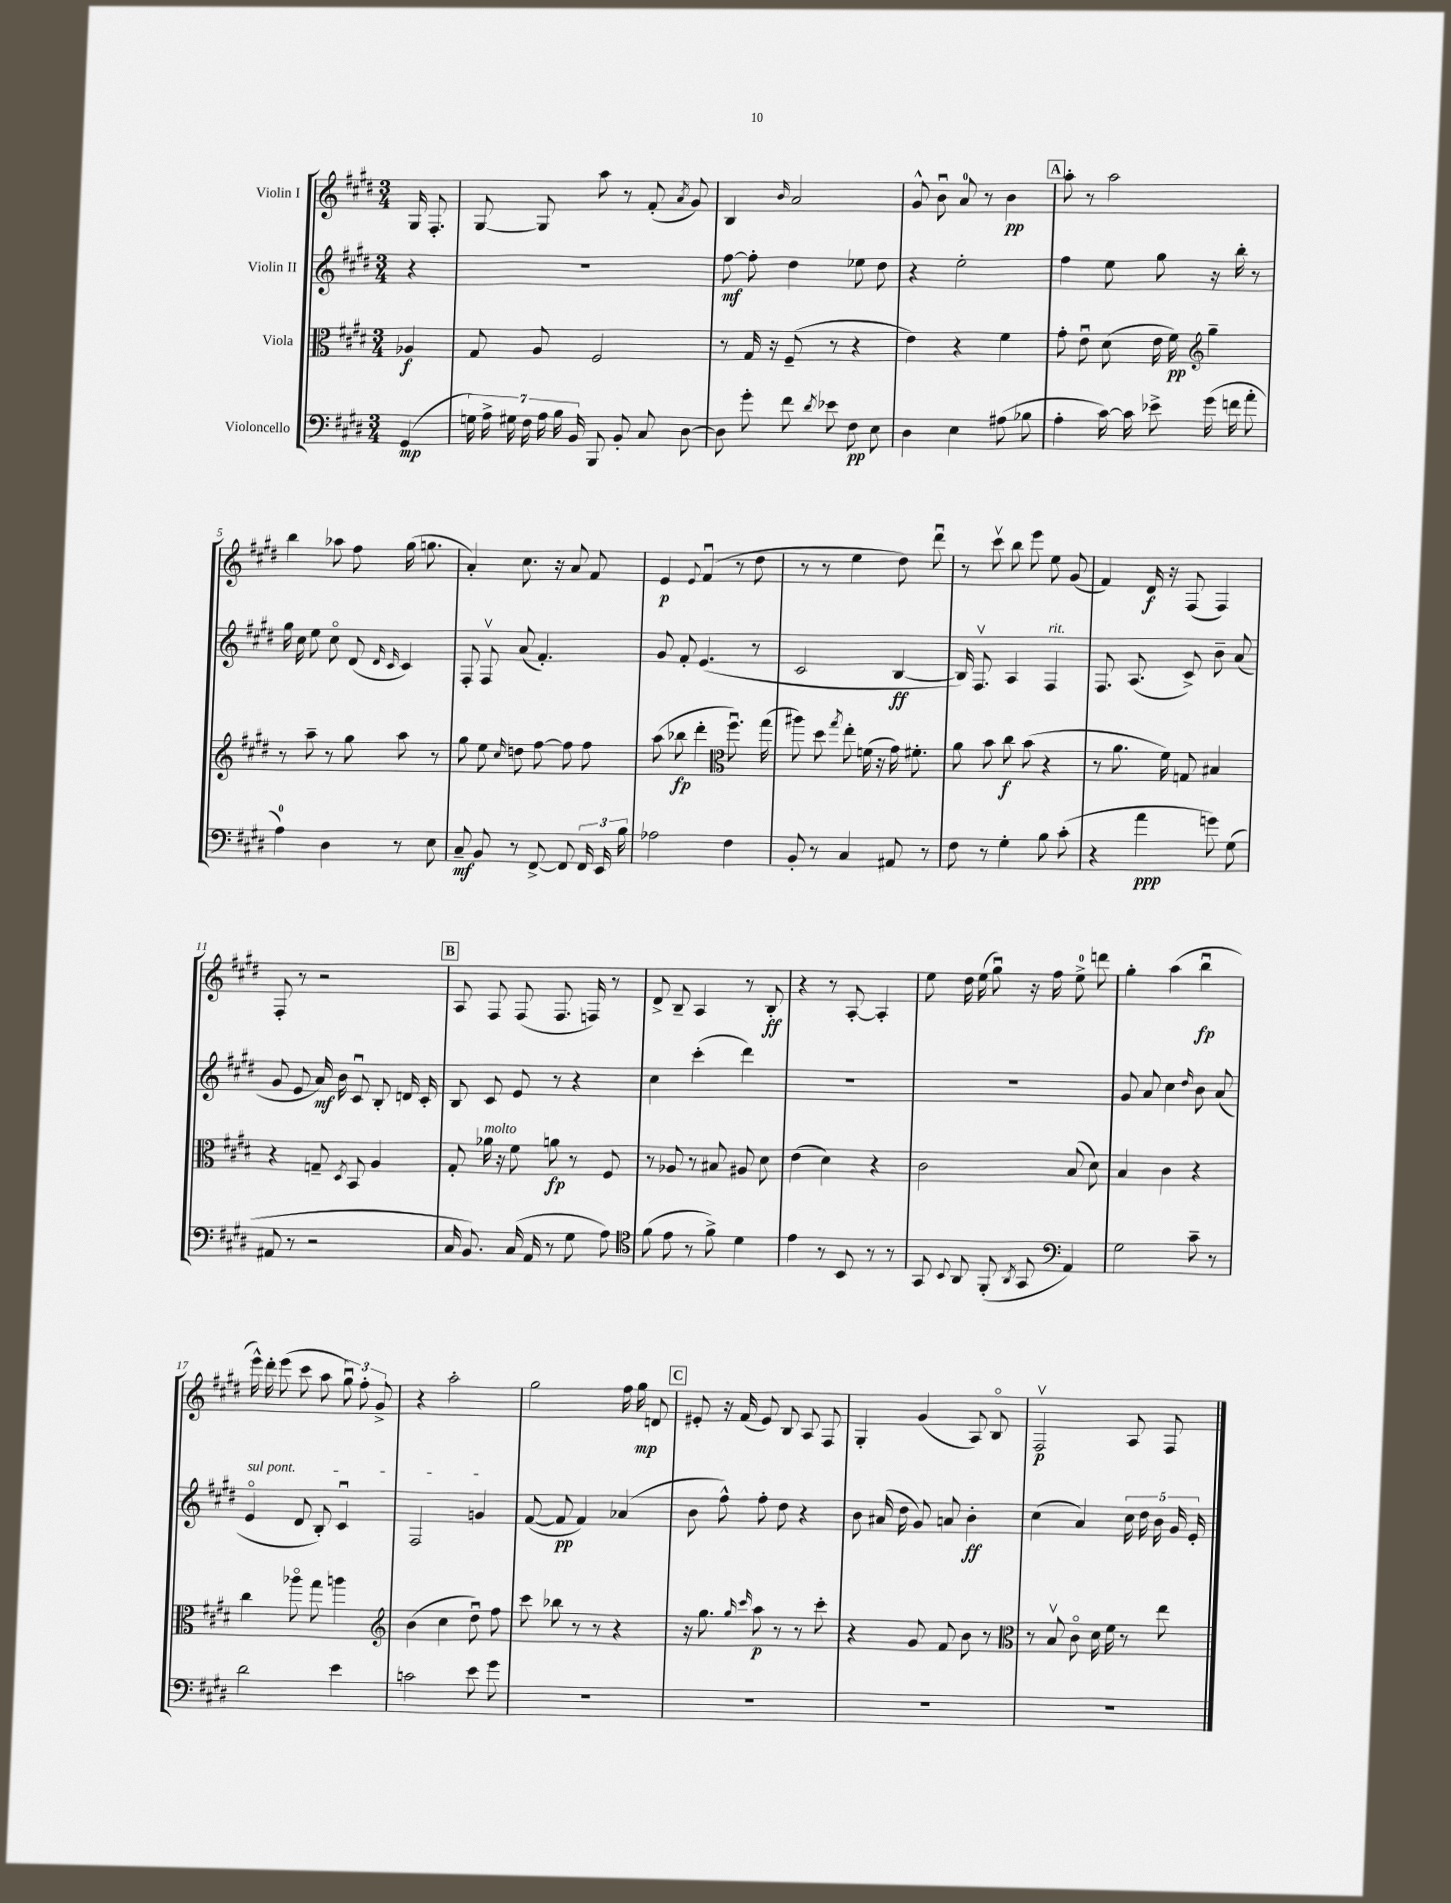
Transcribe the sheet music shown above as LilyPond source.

<<
\new StaffGroup <<
\new Staff = "s0" \with { instrumentName = "Violin I" } {
    \clef treble \key e \major \numericTimeSignature \time 3/4 \partial 4
    \autoBeamOff gis16 fis8.-. |
    gis8~ gis8 a''8 r8 fis'8-.( \acciaccatura { a'8 } gis'8) |
    b4 \grace { b'16 } a'2 |
    gis'8-^ b'8\downbow a'8-0 r8 b'4\pp |
    \mark \markup { \box "A" } a''8-. r8 a''2 |
    b''4 aes''8 fis''8 gis''16( g''8. |
    a'4-.) cis''8. r16 a'8 fis'8 |
    e'4\p \appoggiatura { e'8 } fis'4\downbow( r8 dis''8 |
    r8 r8 e''4 dis''8) dis'''8\downbow |
    r8 cis'''8\upbow b''8 e'''8 e''8 gis'8( |
    fis'4) dis'16\f r16 fis8( fis4) |
    fis8-. r8 r2 |
    \mark \markup { \box "B" } a8 fis8 fis8( fis8. f16) r8 |
    dis'8-> b8-- a4 r8 b8-.\ff |
    r4 r8 a8~-. a4-. |
    e''8 dis''16 e''16( gis''8\downbow) r16 fis''16 e''8-0-> d'''8 |
    gis''4-. a''4( b''4\downbow\fp |
    e'''16-^) dis'''16-. e'''8( cis'''8 a''8 \tuplet 3/2 { gis''8\downbow) fis''8-. gis'8-> } |
    r4 a''2-. |
    gis''2 fis''16 gis''16\mp d'8 |
    \mark \markup { \box "C" } eis'8-. r16 fis'16( eis'8) b8 a8 fis8 |
    gis4-. gis'4( a8) b8\flageolet |
    fis2\upbow\p a8 fis8 \bar "|." |
}
\new Staff = "s1" \with { instrumentName = "Violin II" } {
    \clef treble \key e \major \numericTimeSignature \time 3/4 \partial 4
    \autoBeamOff r4 |
    R2. |
    fis''8~\mf fis''8-. dis''4 ees''8 dis''8 |
    r4 e''2-. |
    \mark \markup { \box "A" } fis''4 e''8 gis''8 r16 b''16-. r8 |
    gis''16 cis''16 e''8 cis''8\flageolet dis'8( \grace { dis'16 cis'16 } cis'4) |
    fis8-. fis8\upbow a'8( fis'4.-.) |
    gis'8 fis'8-. e'4.( r8 |
    cis'2 b4~\ff |
    b16) fis8.\upbow a4 fis4^\markup { \italic "rit." } |
    fis8. a8.( cis'8->) b'8-- a'8( |
    gis'8 e'8 a'16\mf) b'16 cis'8\downbow b8-. d'16 cis'16-. |
    \mark \markup { \box "B" } b8 cis'8 e'8 r8 r4 |
    cis''4 cis'''4-.( dis'''4) |
    R2. |
    R2. |
    gis'8 a'8 cis''4 \grace { dis''16 } b'8 a'8( |
    \once \override TextSpanner.bound-details.left.text = \markup { \italic "sul pont." } e'4\flageolet\startTextSpan dis'8 b8-.) cis'4\downbow |
    fis2 g'4\stopTextSpan |
    fis'8~( fis'8\pp fis'4) aes'4( |
    \mark \markup { \box "C" } b'8 fis''8-^) fis''8-. dis''8 r4 |
    b'8 ais'16( dis''16 gis'8) a'8 b'4-.\ff |
    cis''4( a'4) \tuplet 5/4 { cis''16 dis''16 b'16 gis'16 e'16-. } \bar "|." |
}
\new Staff = "s2" \with { instrumentName = "Viola" } {
    \clef alto \key e \major \numericTimeSignature \time 3/4 \partial 4
    \autoBeamOff aes4\f |
    gis8 a8 fis2 |
    r8 gis16 r16 fis8--( r8 r4 |
    e'4) r4 fis'4 |
    \mark \markup { \box "A" } gis'8-. e'8\downbow dis'8( e'16 fis'16\pp) \clef treble gis''4-- |
    r8 a''8-- r8 gis''8 a''8 r8 |
    gis''8 e''8 \grace { cis''16 } d''8 fis''8~ fis''8 fis''8 |
    a''8( bes''8\fp dis'''4-. \clef alto fis''8.\downbow) gis''16( |
    ais''8) dis''8 \acciaccatura { gis''8 } e''8-. f'16( r16 gis'16) fis'8.-. |
    a'8 b'8 cis''8\f b'8( r4 |
    r8 a'8. fis'16) g8 bis4 |
    r4 g8-- \acciaccatura { dis8 } b,8 a4 |
    \mark \markup { \box "B" } gis8-. aes'16^\markup { \italic "molto" } r16 fis'8 a'8\fp r8 fis8 |
    r8 aes8 r8 bis8 ais8 dis'8 |
    e'4( dis'4) r4 |
    cis'2 b8( dis'8) |
    b4 cis'4 r4 |
    cis''4 aes''8\flageolet gis''8 a''4 |
    \clef treble b'4( cis''4 dis''8\downbow) fis''8 |
    cis'''8 bes''8 r8 r8 r4 |
    \mark \markup { \box "C" } r16 gis''8. \grace { gis''16 cis'''16 } a''8\p r8 r8 cis'''8-. |
    r4 gis'8 fis'8 b'8 r8 |
    \clef alto r8 b8\upbow cis'8\flageolet dis'16 fis'16 r8 e''8 \bar "|." |
}
\new Staff = "s3" \with { instrumentName = "Violoncello" } {
    \clef bass \key e \major \numericTimeSignature \time 3/4 \partial 4
    \autoBeamOff gis,4\mp( |
    \tuplet 7/4 { g16) a16-> gis16 fis16 a16 b16 b,16 } b,,8 b,8-. cis8 dis8~ |
    dis8 gis'8-. fis'8 \acciaccatura { dis'8 } ees'8 fis8\pp e8 |
    dis4 e4 ais8( bes8 |
    \mark \markup { \box "A" } a4-. cis'16~) cis'16 ees'8-> gis'16( f'16 a'8-. |
    a4-0) dis4 r8 e8 |
    cis8--\mf b,8 r8 fis,8~-> fis,8 \tuplet 3/2 { fis,16 e,16 b16 } |
    aes2 fis4 |
    b,8-. r8 cis4 ais,8 r8 |
    fis8 r8 gis4-. b8 cis'8-.( |
    r4 a'4\ppp g'8) gis8( |
    ais,8 r8 r2 |
    \mark \markup { \box "B" } cis16 b,8.) cis16( a,16 r8 gis8 a8) |
    \clef tenor fis'8( e'8 r8 fis'8->) dis'4 |
    e'4 r8 b,8 r8 r8 |
    gis,8 \appoggiatura { b,8 } a,8 fis,8-.( \acciaccatura { a,8 } gis,8 \clef bass a,4) |
    gis2 cis'8-- r8 |
    dis'2 e'4 |
    c'2 e'8 gis'8 |
    R2. |
    \mark \markup { \box "C" } R2. |
    R2. |
    R2. \bar "|." |
}
>>
>>
